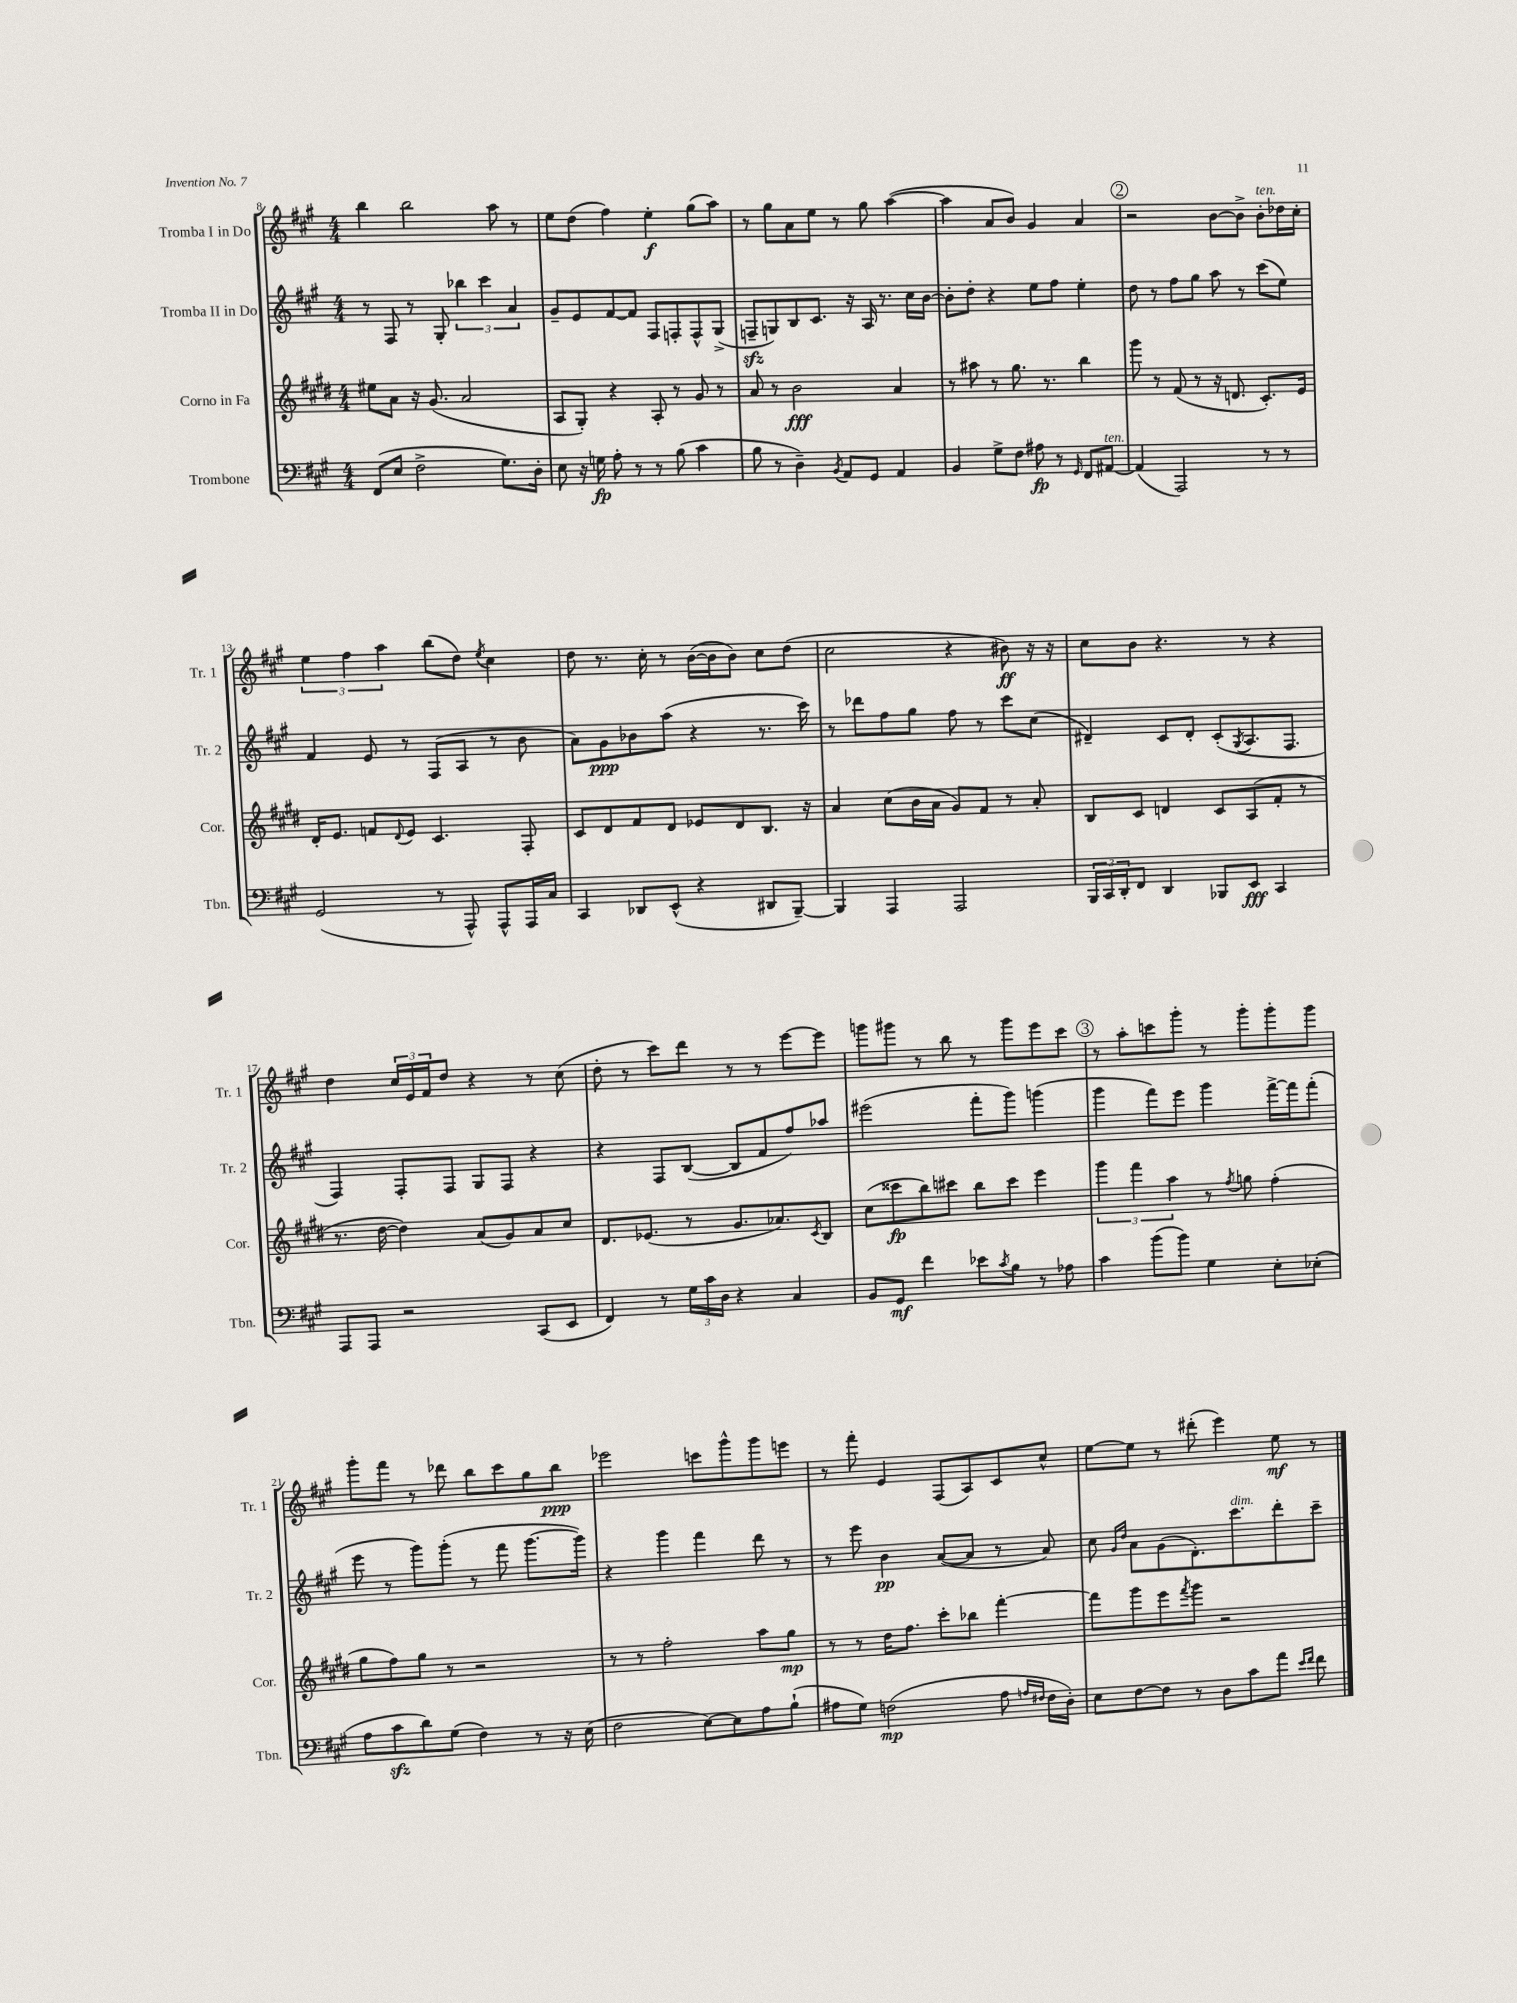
<<
\new StaffGroup <<
\new Staff = "s0" \with { instrumentName = "Tromba I in Do" shortInstrumentName = "Tr. 1" } {
    \clef treble \key a \major \numericTimeSignature \time 4/4
    b''4 b''2 a''8 r8 |
    e''8 d''8( fis''4) e''4-.\f gis''8( a''8) |
    r8 gis''8 a'8 e''8 r8 gis''8 a''4~( |
    a''4 a'8 b'8) gis'4 a'4 |
    \mark \markup { \circle "2" } r2 b'8~ b'8-> b'8-.^\markup { \italic "ten." } des''16 cis''16-. |
    \tuplet 3/2 { e''4 fis''4 a''4 } b''8( d''8) \acciaccatura { e''8 } cis''4 |
    d''8 r8. cis''16-. r8 b'16~( b'16 b'8) cis''8 d''8( |
    cis''2 r4 bis'8\ff) r16 r16 |
    cis''8 b'8 r4. r8 r4 |
    d''4 \tuplet 3/2 { cis''16 e'16 fis'16 } d''8 r4 r8 cis''8( |
    d''8-. r8 cis'''8) d'''8 r8 r8 e'''8~ e'''8 |
    g'''8 gis'''8 r8 b''8 r8 gis'''8 e'''8 cis'''8 |
    \mark \markup { \circle "3" } r8 a''8-. c'''8 gis'''8-. r8 gis'''8-. gis'''8-. gis'''8 |
    gis'''8-. fis'''8 r8 des'''8 b''8 cis'''8 gis''8 b''8\ppp |
    ees'''2 c'''8 gis'''8-^ gis'''8 e'''8 |
    r8 fis'''8-. e'4 fis8( a8) cis'8 cis''8-^ |
    e''8~ e''8 r8 dis'''8-.( e'''4) e''8\mf r8 \bar "|." |
}
\new Staff = "s1" \with { instrumentName = "Tromba II in Do" shortInstrumentName = "Tr. 2" } {
    \clef treble \key a \major \numericTimeSignature \time 4/4
    r8 fis8 r8 gis8-. \tuplet 3/2 { bes''4 cis'''4 a'4 } |
    gis'8-- e'8 fis'8~ fis'8 fis8 f8-. f8-^ gis8->( |
    f8--\sfz g8) b8 cis'8. r16 a16 r8. cis''16 b'16~ |
    b'8-. d''8-. r4 e''8 fis''8 e''4-. |
    \mark \markup { \circle "2" } d''8 r8 fis''8 gis''8 a''8 r8 cis'''8( e''8) |
    fis'4 e'8 r8 fis8( a8 r8 b'8 |
    a'8) gis'8\ppp bes'8 a''8( r4 r8. cis'''16) |
    r8 des'''8 fis''8 gis''8 fis''8 r8 cis'''8 cis''8( |
    dis'4--) cis'8 dis'8-. cis'8-.( \acciaccatura { gis8 } a8. fis8. |
    fis4) fis8-. fis8 gis8 fis8 r4 |
    r4 fis8 b8~( b8 fis'8 fis''8) aes''8 |
    eis'''2( fis'''8-. gis'''8) g'''4( |
    \mark \markup { \circle "3" } gis'''4 fis'''8) e'''8 gis'''4 fis'''16~-> fis'''16 fis'''8-.( |
    e'''8 r8 gis'''8) gis'''8-.( r8 fis'''8 gis'''8.~ gis'''16) |
    r4 gis'''4 fis'''4 d'''8 r8 |
    r8 e'''8 b'4\pp a'8~( a'8 r8 a'8) |
    cis''8 \grace { gis'16 d''16 } a'8 gis'8( d'8.-.) cis'''8.^\markup { \italic "dim." } d'''8-. cis'''8-- \bar "|." |
}
\new Staff = "s2" \with { instrumentName = "Corno in Fa" shortInstrumentName = "Cor." } {
    \clef treble \key e \major \numericTimeSignature \time 4/4
    eis''8 a'8 r16 gis'8.( a'2 |
    a8 gis8-.) r4 a8-. r8 gis'8 r8 |
    a'8 r8 b'2\fff a'4 |
    r8 ais''8 r8 gis''8. r8. b''4 |
    \mark \markup { \circle "2" } gis'''8 r8 fis'8( r8 r16 d'8. cis'8.-.) e'16 |
    dis'16-. e'8. f'8 \appoggiatura { dis'8 } e'8 cis'4. fis8-. |
    cis'8 dis'8 fis'8 dis'8 ees'8 dis'8 b8. r16 |
    a'4 cis''8( b'16 a'16 gis'8) fis'8 r8 a'8-. |
    b8 cis'8 d'4 cis'8 a8( fis'8-. r8 |
    r8. dis''16~ dis''4) a'8( gis'8) a'8 cis''8 |
    dis'8. ees'8.( r8 gis'8. aes'8.) \acciaccatura { cis'8 } b8 |
    cis''8( cisis'''8\fp b''8) cis'''8 b''8 cis'''8 e'''4 |
    \mark \markup { \circle "3" } \tuplet 3/2 { gis'''4 fis'''4 a''4 } r8 \acciaccatura { fis''8 } g''8 fis''4-.( |
    gis''8 fis''8) gis''8 r8 r2 |
    r8 r8 fis''2-. a''8 gis''8\mp |
    r8 r8 dis''16 fis''8. cis'''8-. bes''8 fis'''4~-. |
    fis'''8 gis'''8 e'''8 \acciaccatura { fis'''8 } gis'''8 r2 \bar "|." |
}
\new Staff = "s3" \with { instrumentName = "Trombone" shortInstrumentName = "Tbn." } {
    \clef bass \key a \major \numericTimeSignature \time 4/4
    fis,8( e8 fis2-> gis8.) d16-. |
    e8 r16 g16\fp a8-. r8 r8 b8( cis'4 |
    b8 r8 d4--) \acciaccatura { b,8 } a,8 gis,8 a,4 |
    b,4 gis8-> fis8 ais8\fp r8 \grace { gis,16 } fis,8 ais,8~^\markup { \italic "ten." } |
    \mark \markup { \circle "2" } ais,4( a,,2) r8 r8 |
    gis,2( r8 a,,8-^) a,,8-^ a,,16 cis16 |
    cis,4 des,8 e,8-^( r4 dis,8 b,,8~--) |
    b,,4 a,,4 a,,2 |
    \tuplet 3/2 { b,,16 cis,16 d,16-. } fis,8 d,4 bes,,8 e,8\fff cis,4 |
    a,,8 a,,8 r2 cis,8( e,8 |
    fis,4) r8 \tuplet 3/2 { gis16 cis'16 d16 } r4 cis4 |
    b,8 gis,8\mf fis'4 ees'8 \acciaccatura { cis'8 } b8 r8 aes8 |
    \mark \markup { \circle "3" } cis'4 b'8( b'8) gis4 e8-. ees8-.( |
    a8 cis'8\sfz d'8) gis8( fis4) r8 r16 e16( |
    fis2 e8~) e8 a8 b8-!( |
    ais8 gis8) f2\mp( ais8 \grace { a16 fis16 } fis16 d16-.) |
    e8 fis8~ fis8 r8 d8 cis'8 a'8 \grace { e'16 fis'16 } fis'8 \bar "|." |
}
>>
>>
\layout { \context { \Score currentBarNumber = #8 } }
